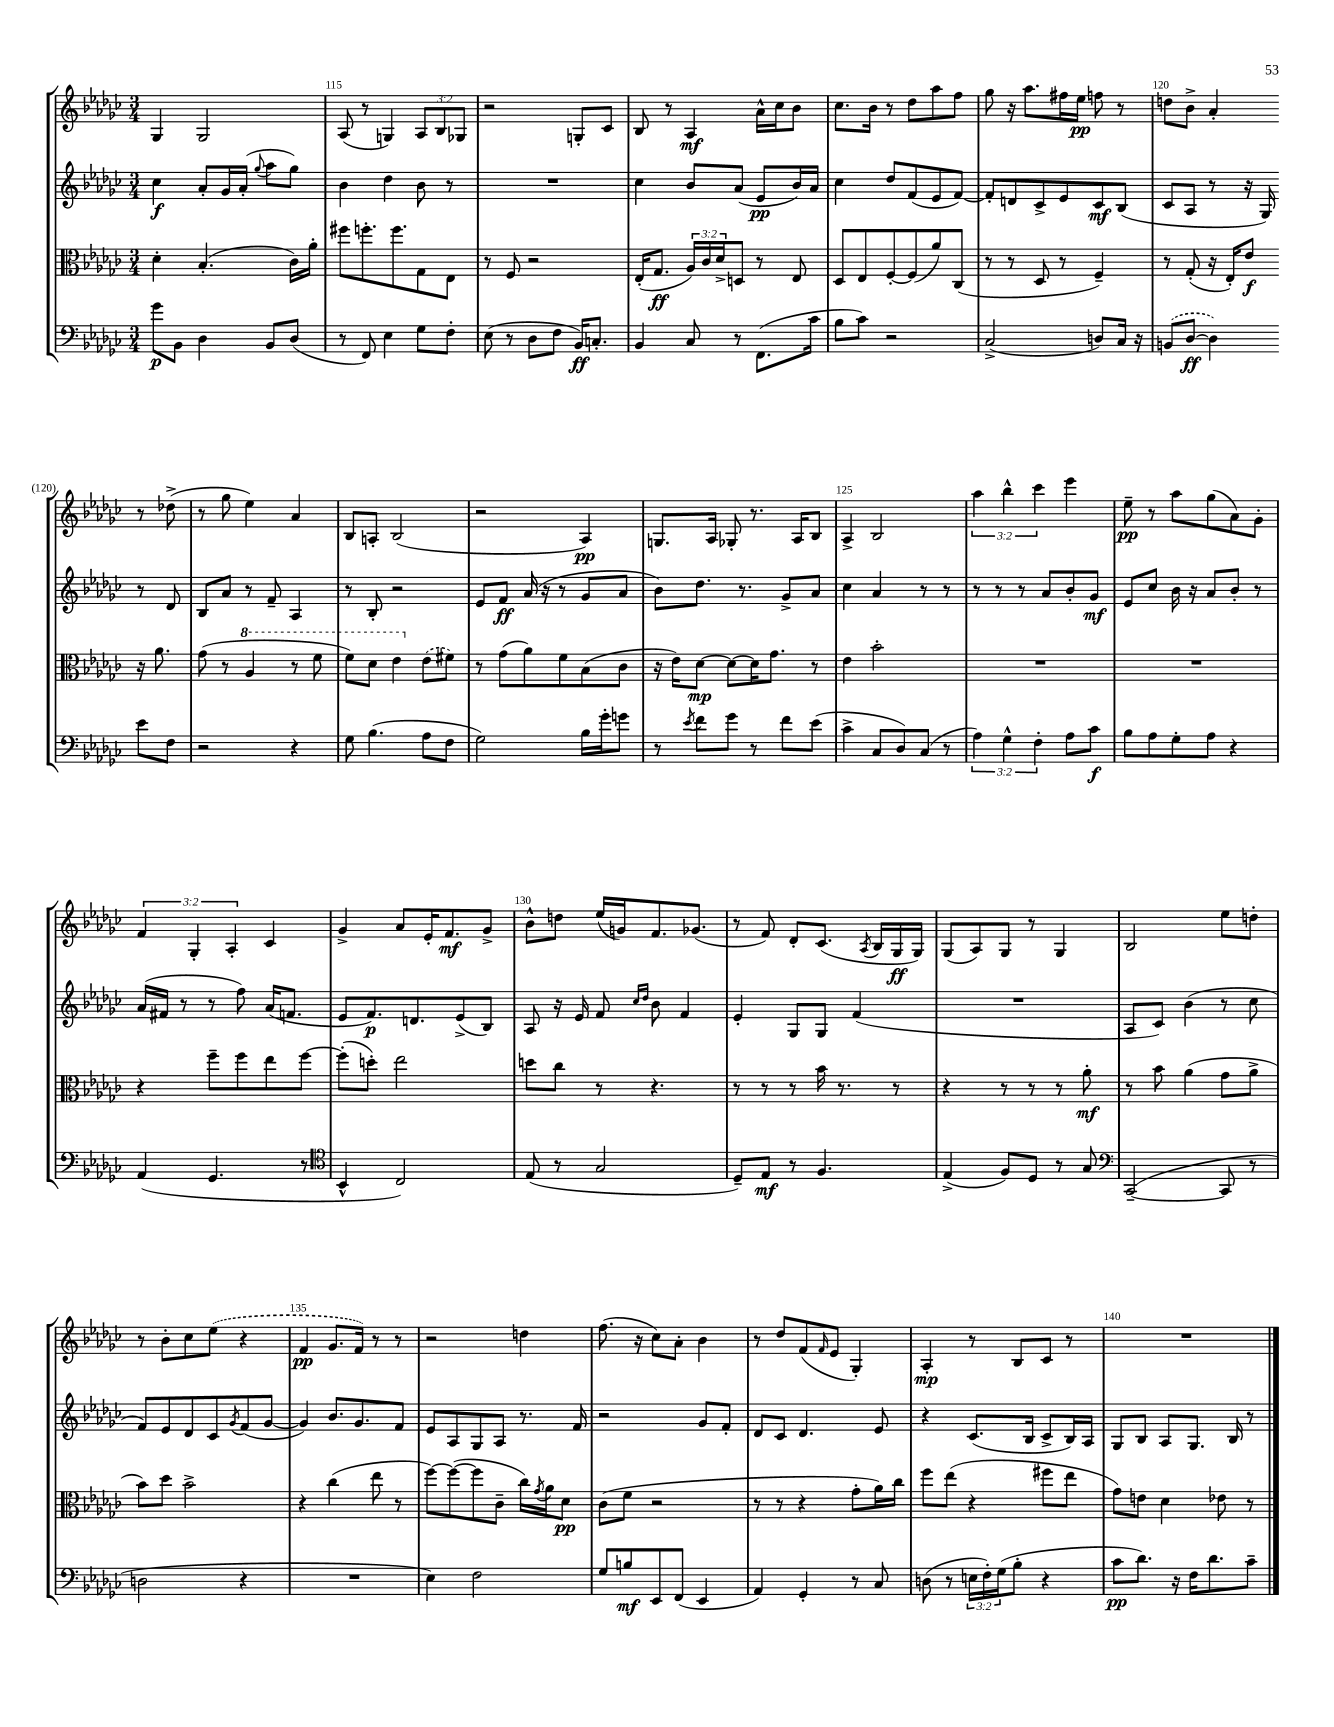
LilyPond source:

<<
\new StaffGroup <<
\new Staff = "s0" {
    \clef treble \key ges \major \numericTimeSignature \time 3/4 \override Staff.TupletNumber.text = #tuplet-number::calc-fraction-text
    ges4 ges2 |
    aes8( r8 g4) \tuplet 3/2 { aes8 bes8 ges8 } |
    r2 g8-. ces'8 |
    bes8 r8 aes4\mf aes'16-^ ces''16 bes'8 |
    ces''8. bes'16 r8 des''8 aes''8 f''8 |
    ges''8 r16 aes''8. fis''16 ees''16\pp f''8 r8 |
    d''8 bes'8-> aes'4-. r8 des''8->( |
    r8 ges''8 ees''4) aes'4 |
    bes8 a8-. bes2( |
    r2 aes4\pp) |
    g8. aes16 ges8-. r8. aes16 bes8 |
    aes4-> bes2 |
    \tuplet 3/2 { aes''4 bes''4-^ ces'''4 } ees'''4 |
    ees''8--\pp r8 aes''8 ges''8( aes'8) ges'8-. |
    \tuplet 3/2 { f'4 ges4-. aes4-. } ces'4 |
    ges'4-> aes'8 ees'16-. f'8.\mf ges'8-> |
    bes'8-^ d''8 ees''16( g'16) f'8. ges'8.( |
    r8 f'8) des'8-. ces'8.( \acciaccatura { aes8 } bes16 ges16\ff ges16) |
    ges8( aes8) ges8 r8 ges4 |
    bes2 ees''8 d''8-. |
    r8 bes'8-. ces''8 \once \slurDashed ees''8( r4 |
    f'4\pp ges'8. f'16) r8 r8 |
    r2 d''4 |
    f''8.( r16 ces''8) aes'8-. bes'4 |
    r8 des''8 f'8( \grace { f'16 } ees'8 ges4-.) |
    aes4-.\mp r8 bes8 ces'8 r8 |
    R2. \bar "|." |
}
\new Staff = "s1" {
    \clef treble \key ges \major \numericTimeSignature \time 3/4
    ces''4\f aes'8-. ges'16 aes'16-.( \appoggiatura { ges''8 } aes''8 ges''8) |
    bes'4 des''4 bes'8 r8 |
    R2. |
    ces''4 bes'8 aes'8( ees'8\pp bes'16) aes'16 |
    ces''4 des''8 f'8( ees'8 f'8~) |
    f'8-. d'8 ces'8-> ees'8 ces'8\mf bes8( |
    ces'8 aes8 r8 r16 ges16) r8 des'8 |
    bes8 aes'8 r8 f'8-- aes4 |
    r8 bes8-. r2 |
    ees'8 f'8\ff aes'16( r16 r8 ges'8 aes'8 |
    bes'8) des''8. r8. ges'8-> aes'8 |
    ces''4 aes'4 r8 r8 |
    r8 r8 r8 aes'8 bes'8-. ges'8\mf |
    ees'8 ces''8 bes'16 r16 aes'8 bes'8-. r8 |
    aes'16( fis'16 r8 r8 f''8) aes'16( f'8. |
    ees'8 f'8.\p) d'8. ees'8->( bes8) |
    aes8 r16 ees'16 f'8 \grace { ces''16 des''16 } bes'8 f'4 |
    ees'4-. ges8 ges8 f'4( |
    R2. |
    aes8 ces'8) bes'4( r8 ces''8 |
    f'8) ees'8 des'8 ces'8 \acciaccatura { ges'8 } f'8( ges'8~ |
    ges'4) bes'8. ges'8. f'8 |
    ees'8 aes8 ges8 aes8 r8. f'16 |
    r2 ges'8 f'8-. |
    des'8 ces'8 des'4. ees'8 |
    r4 ces'8.( bes16 ces'8-> bes16) aes16 |
    ges8 bes8 aes8 ges8. bes16 r8 \bar "|." |
}
\new Staff = "s2" {
    \clef alto \key ges \major \numericTimeSignature \time 3/4 \override Staff.TupletNumber.text = #tuplet-number::calc-fraction-text
    des'4-. bes4.-.( ces'16) aes'16-. |
    fis''8 f''8.-. f''8. ges8 ees8 |
    r8 f8 r2 |
    ees16-.( ges8.\ff \tuplet 3/2 { aes16) ces'16 des'16-> } d8 r8 ees8 |
    des8 ees8 f8~-. f8( aes'8) ces8( |
    r8 r8 des8 r8 f4--) |
    r8 ges8-.( r16 ees16-.) ees'8\f r16 aes'8. |
    ges'8( r8 \ottava #1 aes'4 r8 f''8 |
    f''8) des''8 ees''4 \ottava #0 \once \slurDashed ees'8( fis'8) |
    r8 ges'8( aes'8) f'8 bes8( ces'8 |
    r16 ees'16) des'8~\mp des'8~ des'16 ges'8. r8 |
    ees'4 bes'2-. |
    R2. |
    R2. |
    r4 f''8-- f''8 ees''8 f''8~ |
    f''8-.( d''8-.) ees''2 |
    d''8 ces''8 r8 r4. |
    r8 r8 r8 bes'16 r8. r8 |
    r4 r8 r8 r8 aes'8-.\mf |
    r8 bes'8 aes'4( ges'8 aes'8-> |
    bes'8) des''8 bes'2-> |
    r4 ces''4( ees''8 r8 |
    f''8~) f''8~( f''8 ces'8-- ces''16) \acciaccatura { ges'8 } aes'16 des'8\pp |
    ces'8( f'8 r2 |
    r8 r8 r4 ges'8-. aes'16) ces''16 |
    f''8 ees''8( r4 fis''8 ees''8 |
    ges'8) e'8 des'4 ees'8 r8 \bar "|." |
}
\new Staff = "s3" {
    \clef bass \key ges \major \numericTimeSignature \time 3/4 \override Staff.TupletNumber.text = #tuplet-number::calc-fraction-text
    ges'8\p bes,8 des4 bes,8 des8( |
    r8 f,8) ees4 ges8 f8-. |
    ees8( r8 des8 f8 bes,16\ff) c8.-. |
    bes,4 ces8 r8 f,8.( ces'16 |
    bes8 ces'8) r2 |
    ces2->( d8) ces16 r16 |
    \once \slurDashed b,8( des8~\ff des4) ees'8 f8 |
    r2 r4 |
    ges8 bes4.( aes8 f8 |
    ges2) bes16 ges'16-. g'8 |
    r8 \acciaccatura { ees'8 } f'8 ges'8 r8 f'8 ees'8( |
    ces'4-> ces8 des8) ces8( r8 |
    \tuplet 3/2 { aes4) ges4-^ f4-. } aes8 ces'8\f |
    bes8 aes8 ges8-. aes8 r4 |
    aes,4( ges,4. r8 |
    \clef tenor bes,4-^ ces2) |
    ees8( r8 ges2 |
    des8--) ees8\mf r8 f4. |
    ees4->( f8) des8 r8 ges8 |
    \clef bass ces,2~--( ces,8 r8 |
    d2 r4 |
    R2. |
    ees4) f2 |
    ges8 b8\mf ees,8 f,8( ees,4 |
    aes,4) ges,4-. r8 ces8 |
    d8( r8 \tuplet 3/2 { e16 f16-.) ges16( } bes8-. r4 |
    ces'8\pp des'8.) r16 f16 des'8. ces'8-- \bar "|." |
}
>>
>>
\layout { \context { \Score currentBarNumber = #114 \override BarNumber.break-visibility = ##(#f #t #t) barNumberVisibility = #(every-nth-bar-number-visible 5) } }
